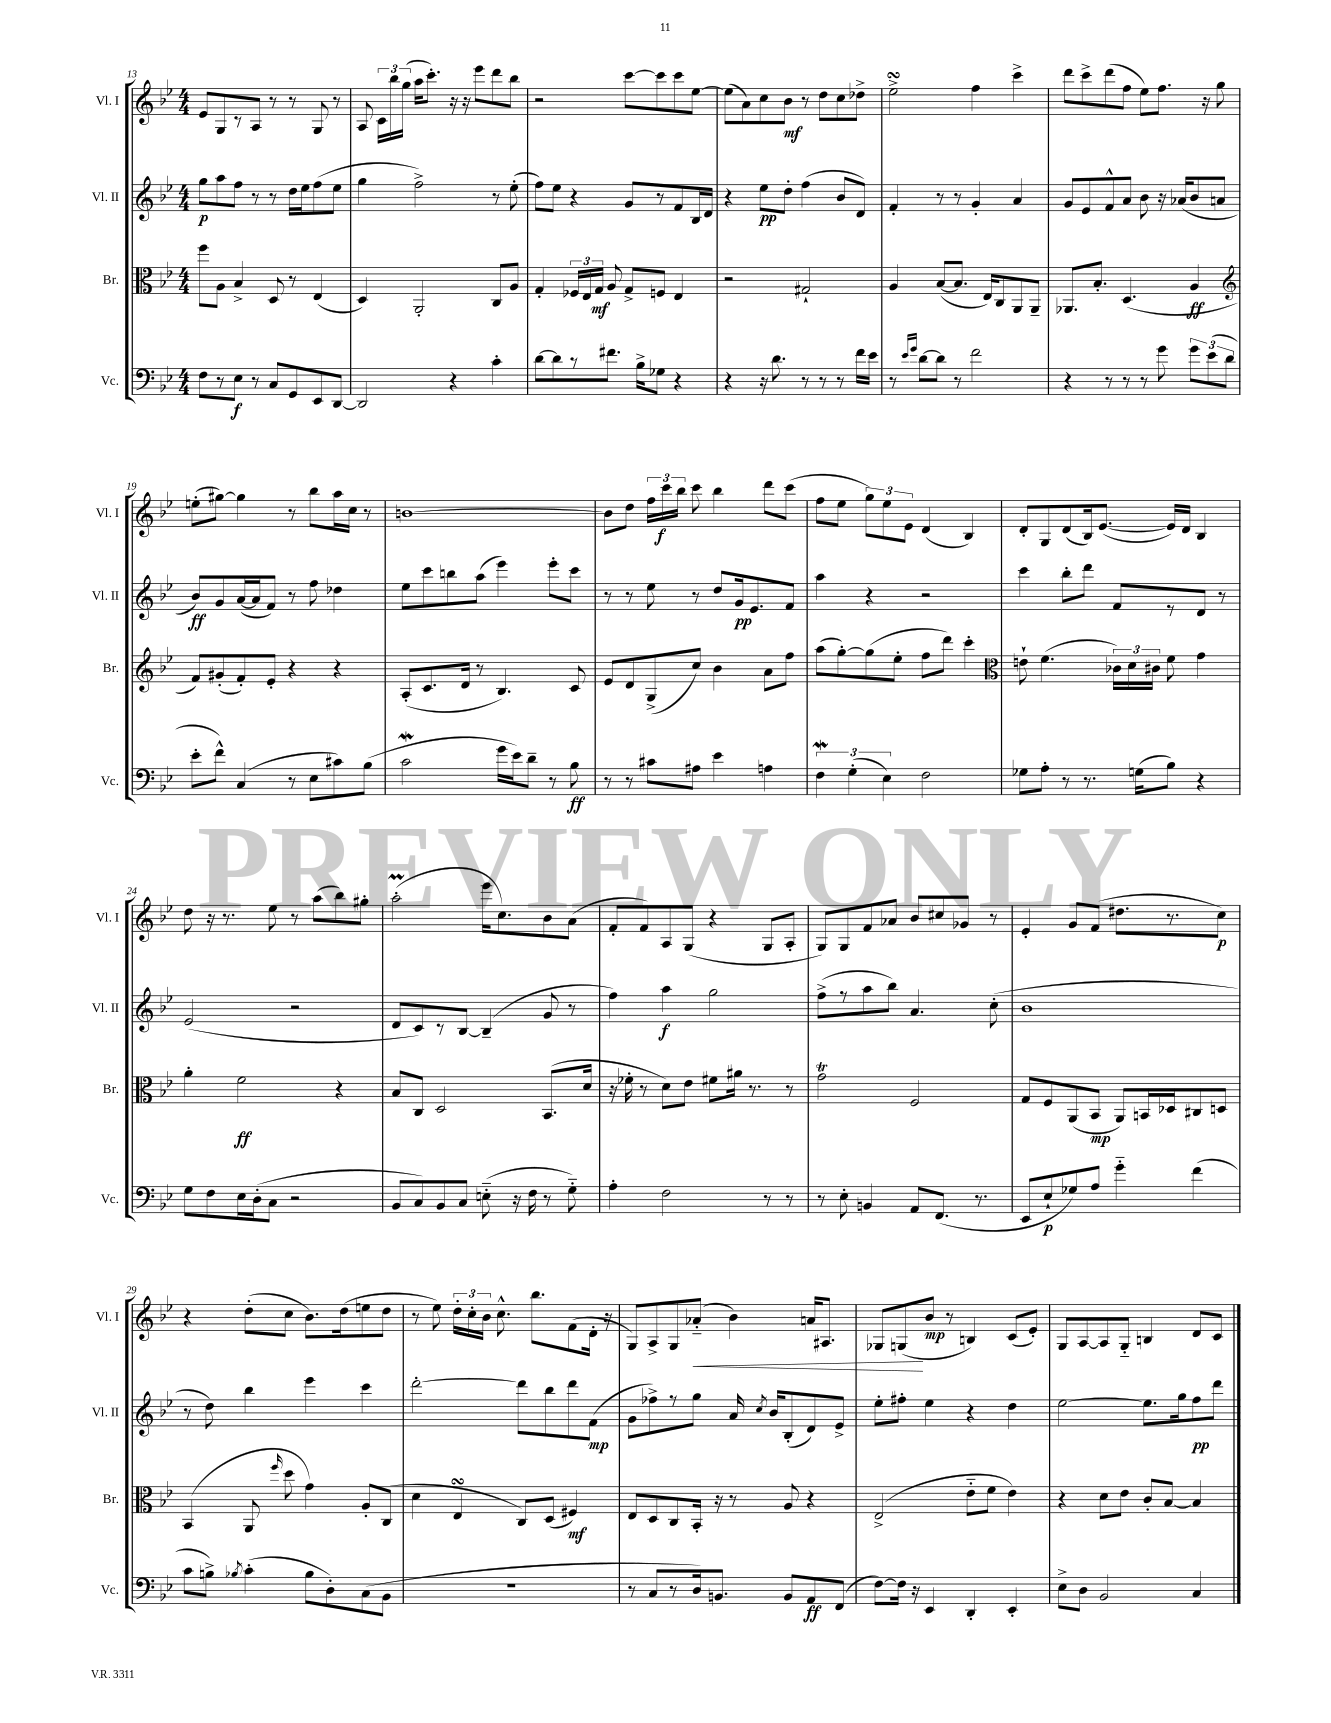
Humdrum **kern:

**kern	**kern	**kern	**kern
*staff4	*staff3	*staff2	*staff1
*clefF4	*clefC3	*clefG2	*clefG2
*k[b-e-]	*k[b-e-]	*k[b-e-]	*k[b-e-]
*M4/4	*M4/4	*M4/4	*M4/4
8F\L	8ff\L	8gg\L	8e-/L
8r	8A\J	8aa\	8G/
8E-\J	4B-^/	8ff\J	8r
8r	.	8r	8A/J
8C/L	8D/	8r	8r
8GG/	8r	16dd\LL	8r
.	.	16ee-\J	.
8EE-/	(4E-/	(8ff\	8G/
[8DD/J	.	8ee-\J	8r
=	=	=	=
2DD/]	4D/)	4gg\	8A/
.	.	.	24c\LL
.	.	.	24bb-\
.	.	.	(24gg\JJ
.	2AA'/	2ff^\)	16aa\LK
.	.	.	8.ccc'\J)
4r	.	.	16r
.	.	.	16r
.	.	.	8eee-\L
4c'\	8C/L	8r	8ddd\
.	8A/J	(8ee-'\	8bb-\J
=	=	=	=
[8d\L	4G'/	8ff\L)	2r
8d\]	.	8ee-\J	.
8r	24F-/LL	4r	.
.	24E-/	.	.
.	24G/JJ	.	.
8.f#\J	8A/	.	.
.	8G^/L	8g/L	[8ccc\L
16B-^\LK	.	.	.
8G-\J	8F/J	8r	8ccc\]
4r	4E-/	8f/	8ccc\
.	.	16B-/L	[8ee-\J
.	.	16d/JJ	.
=	=	=	=
4r	2r	4r	(8ee-\]L
.	.	.	8a\)
16r	.	8ee-\L	8cc\
8.d\	.	.	.
.	.	8dd'\J	8b-\J
8r	2G#`/	(4ff\	8r
8r	.	.	8dd\L
8r	.	8b-/L	8cc\
16f\LL	.	8d/J)	8dd-^\J
16e-\JJ	.	.	.
=	=	=	=
8r	4A/	4f'/	2ee-^\
16qqe-/LL	.	.	.
16qqg/JJ	.	.	.
[8d\L	.	.	.
8d\]J	([8B-/L	8r	.
8r	8.B-/]J	8r	.
2f\	.	4g'/	4ff\
.	16E-/LK)	.	.
.	8C/	.	.
.	8AA/	4a/	4ccc^\
.	8AA~/J	.	.
=	=	=	=
4r	8.AA-/L	8g/L	8ddd\L
.	.	8e-/	8ccc^\
.	8.B-'/J	.	.
8r	.	8f^^/	(8ddd\
8r	(4.D/	8a/J	8ff\J
8r	.	8b-\	8ee-\L)
8g\	.	16r	8.ff\J
.	.	(16a-/LK	.
12g\L	4A/	8b-/	.
.	.	.	16r
(12e-\	.	.	.
.	.	8a/J	8gg\
12d\J	.	.	.
=	=	=	=
*	*clefG2	*	*
8e-'\L	8f/L)	8b-/L)	(8ee'\L
8f^^\J)	(8g#'/	8g/	[8gg#\J)
(4C/	8f'/)	([16a/L	4gg#\]
.	.	16a/]J	.
.	8e-'/J	8f/J)	.
8r	4r	8r	8r
8E-\L	.	8ff\	8bb-\L
8c#\)	4r	4dd-\	16aa\L
.	.	.	16cc\JJ
(8B-\J	.	.	8r
=	=	=	=
2c\	(8A'/L	8ee-\L	[1b
.	8.c/	8ccc\	.
.	.	8bb\	.
.	16d/Jk	.	.
.	8r	(8aa\J	.
16g\LL	4.B-/)	4eee-\)	.
16e-\J)	.	.	.
8d~\J	.	.	.
8r	.	8eee-'\L	.
8B-\	8c/	8ccc\J	.
=	=	=	=
8r	8e-/L	8r	8b\]L
8r	8d/	8r	8dd\J
8c#\L	(8G^/	8ee-\	24ff\LL
.	.	.	24ccc\
.	.	.	24bb-\JJ
8A#\J	8cc/J)	8r	8ccc\
4e-\	4b-\	8dd/L	4bb-\
.	.	16g/k	.
.	.	8.e-/	.
4A\	8a\L	.	8ddd\L
.	8ff\J	8f/J	(8ccc\J
=	=	=	=
6F\	(8aa\L	4aa\	8ff\L
.	[8gg'\)	.	8ee-\J
(6G'\	.	.	.
.	(8gg\]	4r	12gg\L)
6E-\)	.	.	12ee-\
.	8ee-'\J	.	.
.	.	.	12e-\J
2F\	8ff\L	2r	(4d/
.	8ddd\J)	.	.
.	4ccc'\	.	4B-/)
=	=	=	=
*	*clefC3	*	*
8G-\L	8e`\	4ccc\	8d'/L
8A'\J	(4.f\	.	8G/
8r	.	8bb-'\L	(8d/
8.r	.	8ddd\J	16B-/k)
.	.	.	([8.e-/J
.	24c-\LL)	8f/L	.
.	24d\	.	.
(16G\LK	.	.	.
.	24c#\JJ	.	.
8B-\J)	8f\	8r	16e-/]LL)
.	.	.	16d/JJ
4r	4g\	8d/J	4B-/
.	.	8r	.
=	=	=	=
8G\L	4a'\	(2e-/	8dd\
8F\	.	.	16r
.	.	.	8.r
16E-\L	2f\	.	.
(16D'\J	.	.	.
8C\J	.	.	8ee-\
2r	.	2r	8r
.	.	.	(8aa\L
.	4r	.	8bb-\)
.	.	.	8gg#'\J
=	=	=	=
8BB-/L	8B-/L	8d/L	(2aa'\
8C/)	8C/J	8c/)	.
8BB-/	2D/	8r	.
8C/J	.	[8B-/J	.
(8E'~\	.	(4B-~/]	16eee-\LK
.	.	.	8.cc\)
16r	.	.	.
16F\	.	.	.
8r	(8.BB-/L	8g/	8b-\
8G'~\)	.	8r	(8a\J
.	16d/Jk	.	.
=	=	=	=
4A'\	16r	4ff\)	8f'/L
.	16f-'\	.	.
.	8r	.	8f/)
2F\	8d\L)	4aa\	8A/
.	8e-\J	.	(8G/J
.	8f#\L	2gg\	4r
.	16a#\Jk	.	.
.	8.r	.	.
8r	.	.	8G/L
8r	8r	.	8A'/J
=	=	=	=
8r	2g\	(8ff^\L	8G/L)
8E-'\	.	8r	8G/
4BB/	.	8aa\	8f/
.	.	8bb-\J)	8a-/J
8AA/L	2F/	4.a/	8b-/L
(8.FF/J	.	.	8cc#/
.	.	.	8g-/J
8.r	.	.	.
.	.	(8cc'\	8r
=	=	=	=
8EE-/L	8G/L	1b-	4e-'/
8E-`/	8F/	.	.
8G-/)	(8AA/	.	8g/L
8A/J	8BB-/J	.	(8f/J
4g'~\	8AA/L)	.	8.dd#\L
.	16BB/L	.	.
.	16D-/J	.	8.r
(4f\	8C#/	.	.
.	8D/J	.	8cc\J)
=	=	=	=
8c\L	(4BB-/	8r	4r
8B^\J)	.	8dd\)	.
8qB-/	.	.	.
(4c'\	8AA/	4bb-\	(8dd'\L
.	16qqff/	.	.
.	8dd\	.	8cc\J
8B-\L	4g\)	4eee-\	8.b-\L)
8D'\)	.	.	.
.	.	.	(16dd\k
(8C\	8A'/L	4ccc\	8ee\
8BB-\J	(8C/J	.	8dd\J
=	=	=	=
1r	4d\	[2ddd'\	8r
.	.	.	8ee-\)
.	4E-/	.	24dd'\LL
.	.	.	24cc'\
.	.	.	24b-\JJ
.	.	.	8.cc^^\
.	8C/L)	8ddd\]L	.
.	.	.	8.bb-\L
.	(8D/J	8bb-\	.
.	4F#/)	8ddd\	(8f\
.	.	(8f\J	16d'\Jk
.	.	.	16r
=	=	=	=
8r	8E-/L	8g\L	8G/L)
8C/L	8D/	8ff-^\)	8A^/
8r	8C/	8r	8G/
16D/k)	16BB-'/Jk	8gg\J	(8a-'~/J
8.BB/J	16r	.	.
.	8r	16a/	4b-\)
.	.	8qcc/	.
.	.	16b-/LK	.
8BB/L	8A/	(8B-'/	.
8AA/	4r	8d/)	16a/LK
.	.	.	8.A#/J
(8FF/J	.	8e-^/J	.
=	=	=	=
[8F\L)	(2E-^/	8ee-'\L	8G-/L
16F\]Jk	.	8ff#'\J	(8G/
16r	.	.	.
4EE-/	.	4ee-\	8b-/J
.	.	.	8r
4DD'/	8e-'~\L	4r	4B/)
.	8f\J	.	.
4EE-'/	4e-\)	4dd\	(8c/L
.	.	.	8e-'/J)
=	=	=	=
8E-^\L	4r	[2ee-\	8G/L
8D\J	.	.	[8A/
2BB-/	8d\L	.	8A/]
.	8e-\J	.	8G'~/J
.	8c'/L	8.ee-\]L	4B/
.	[8B-/J	.	.
.	.	16gg\k	.
4C/	4B-/]	8ff\	8d/L
.	.	8ddd\J	8c/J
==	==	==	==
*-	*-	*-	*-
